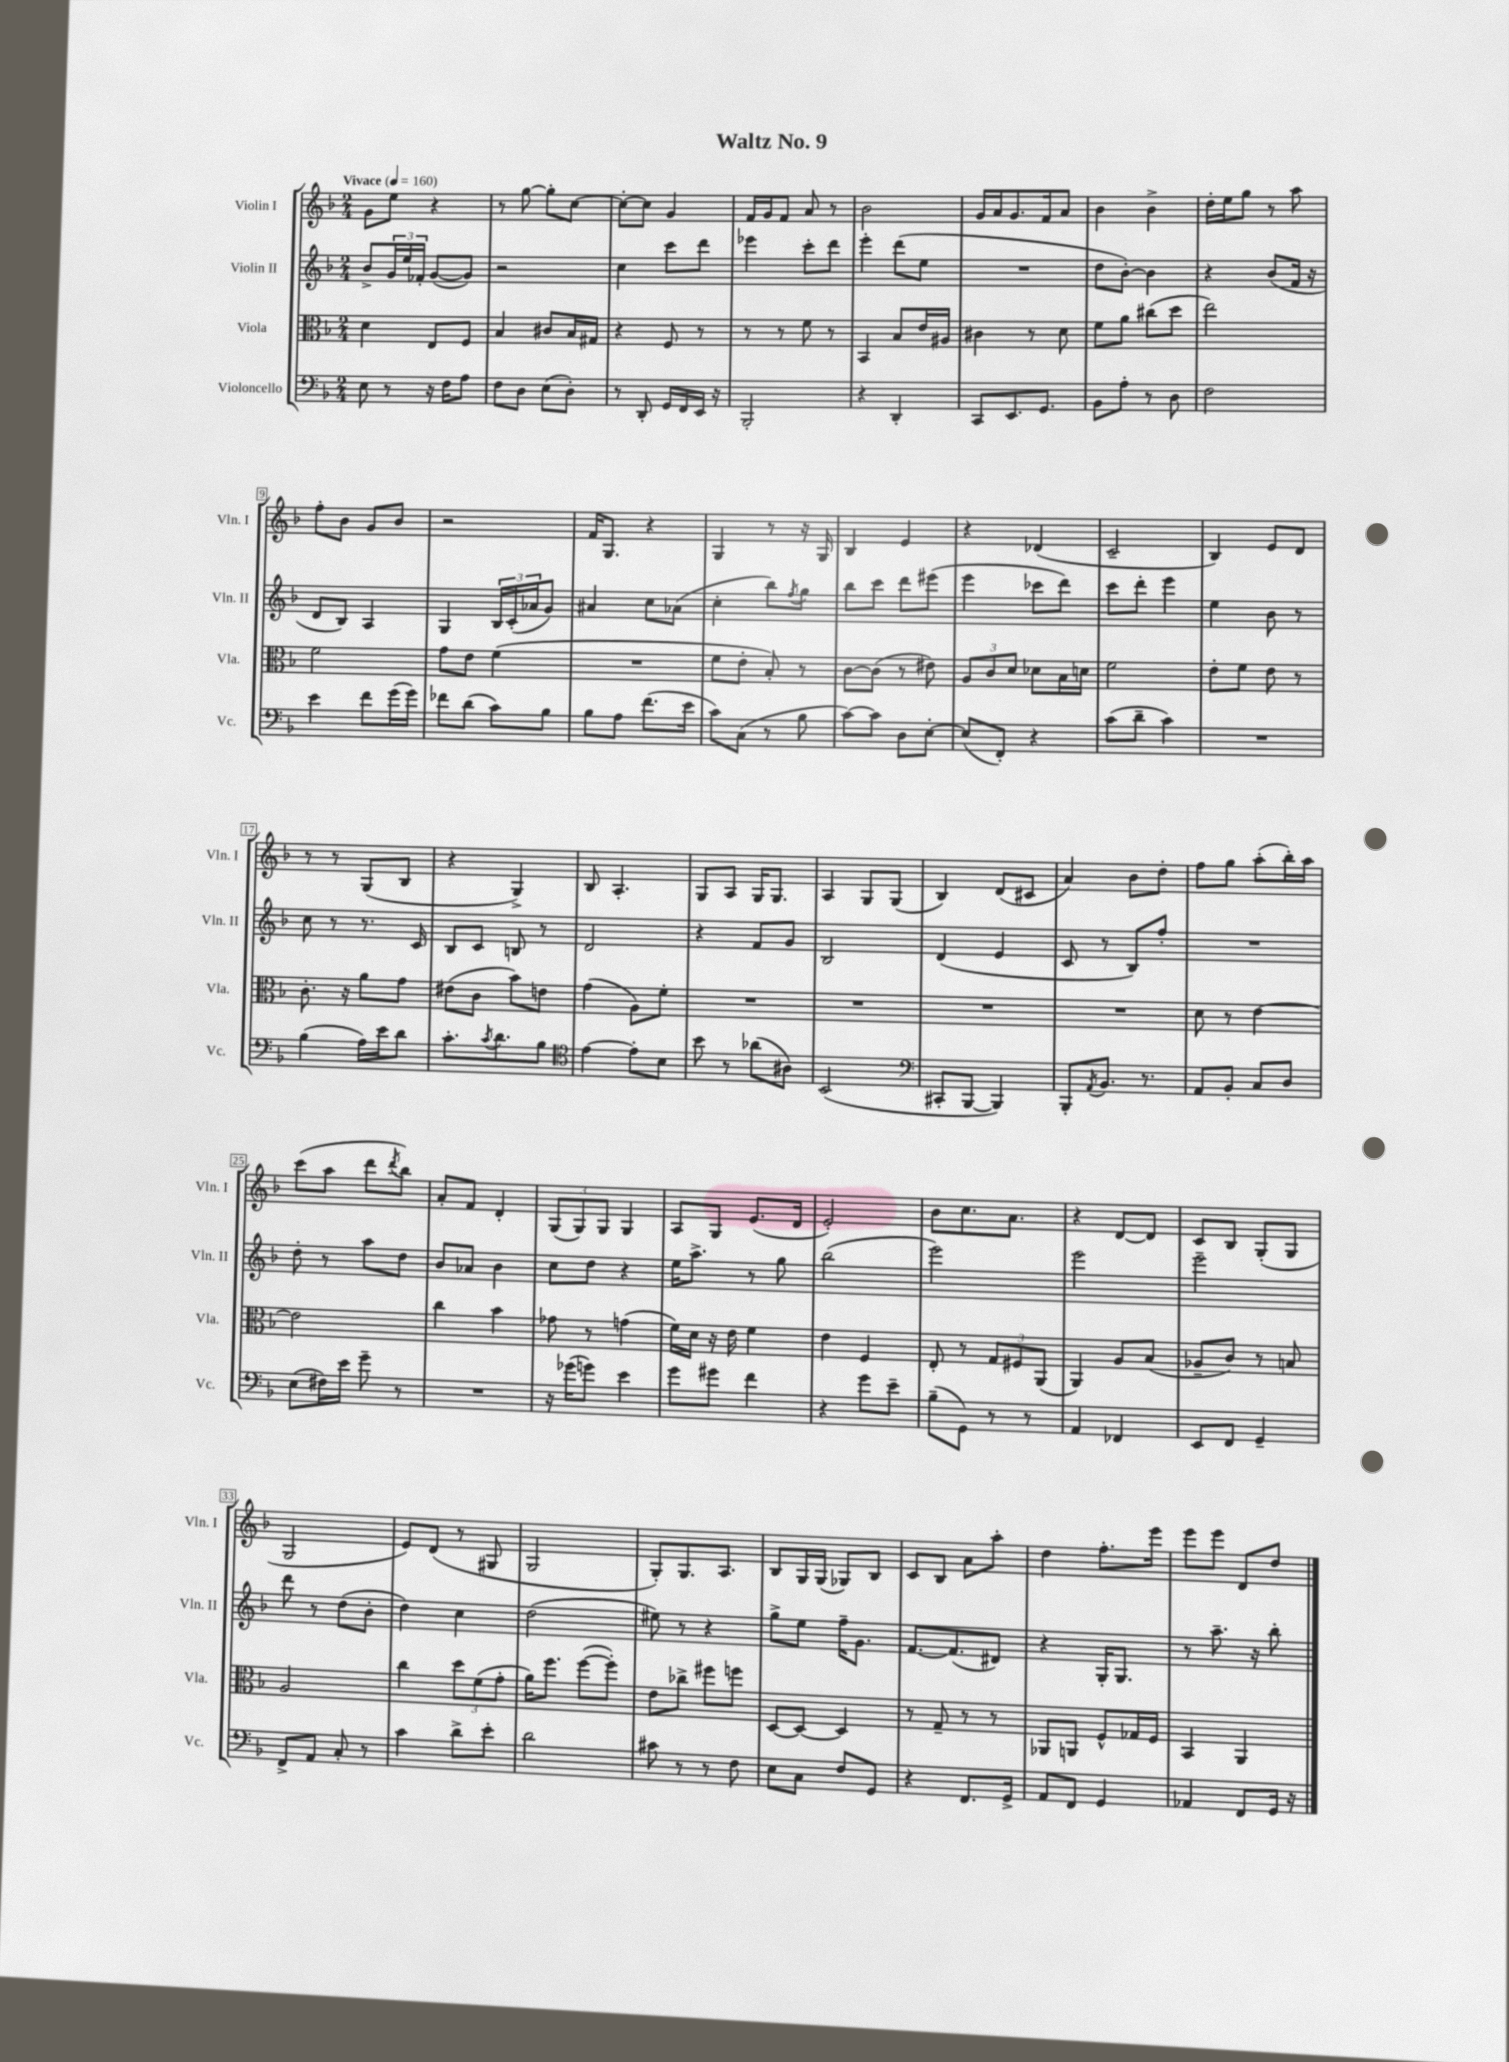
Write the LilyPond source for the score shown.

\header { title = "Waltz No. 9" }
<<
\new StaffGroup <<
\new Staff = "s0" \with { instrumentName = "Violin I" shortInstrumentName = "Vln. I" } {
    \clef treble \key f \major \numericTimeSignature \time 2/4 \tempo "Vivace" 4 = 160
    g'8 e''8 r4 |
    r8 g''8~ g''8-. c''8~ |
    c''8~-. c''8 g'4 |
    f'16 g'16 f'8 a'8 r8 |
    bes'2 |
    g'16 a'16 g'8. f'16 a'8 |
    bes'4 bes'4-> |
    d''16-. e''16 g''8 r8 a''8 |
    f''8-. bes'8 g'8 bes'8 |
    r2 |
    f'16 g8. r4 |
    g4 r8 r16 g16 |
    bes4 e'4 |
    r4 des'4( |
    c'2-- |
    bes4) e'8 d'8 |
    r8 r8 g8( bes8 |
    r4 g4->) |
    bes8 a4.-. |
    g8 a8 g16 g8. |
    a4 g8 g8( |
    bes4) d'8( cis'8 |
    a'4) bes'8 d''8-. |
    f''8 g''8 a''8-.( bes''16-.) a''16 |
    c'''8( a''8 d'''8 \acciaccatura { d'''8 } bes''8) |
    a'8-. f'8 d'4-. |
    \tuplet 3/2 { g8( g8) g8 } g4 |
    a8 g8 e'8.( d'16 |
    e'2-.) |
    bes'8 c''8. a'8. |
    r4 d'8~ d'8 |
    c'8 bes8 g8-.( g8 |
    g2 |
    e'8) d'8( r8 gis8 |
    g2 |
    g8-.) g8. a8. |
    bes8 g16 g16( ges8) bes8 |
    c'8 bes8 a'8 a''8-. |
    d''4 f''8.-. e'''16 |
    e'''8 e'''8 d'8 d''8 \bar "|." |
}
\new Staff = "s1" \with { instrumentName = "Violin II" shortInstrumentName = "Vln. II" } {
    \clef treble \key f \major \numericTimeSignature \time 2/4
    bes'8-> \tuplet 3/2 { g'16 e''16 fes'16-. } g'8~( g'8) |
    r2 |
    c''4 c'''8 d'''8 |
    ees'''4 c'''8-. d'''8 |
    e'''4-. d'''8( e''8 |
    R2 |
    d''8 bes'8~-.) bes'4 |
    r4 bes'8( f'16 r16 |
    d'8 bes8) a4 |
    g4 \tuplet 3/2 { bes16 c'16-.( aes'16 } g'8) |
    ais'4 c''8 aes'8( |
    c''4-. bes''8) \acciaccatura { f''8 } g''8 |
    bes''8 c'''8 d'''8 eis'''8( |
    e'''4 ces'''8 d'''8) |
    c'''8 d'''8-. e'''4 |
    e''4 bes'8 r8 |
    c''8 r8 r8. c'16 |
    bes8 c'8 b8 r8 |
    d'2 |
    r4 f'8 g'8 |
    bes2 |
    d'4( e'4 |
    c'8 r8 bes8) f''8-. |
    R2 |
    d''8-. r8 a''8 d''8 |
    bes'8 aes'8 bes'4 |
    c''8 d''8 r4 |
    e''16 a''8.-> r8 g''8 |
    bes''2( |
    e'''2) |
    e'''2 |
    e'''2-- |
    d'''8 r8 d''8( bes'8-. |
    d''4) c''4 |
    d''2( |
    eis''8) r8 r4 |
    g''8-> e''8 f''16-- g'8. |
    f'8.~ f'8.( dis'8) |
    r4 g16-. g8. |
    r8 a''8.-- r16 bes''8-. \bar "|." |
}
\new Staff = "s2" \with { instrumentName = "Viola" shortInstrumentName = "Vla." } {
    \clef alto \key f \major \numericTimeSignature \time 2/4
    d'4 e8 f8 |
    bes4 cis'8 bes16 gis16 |
    r4 f8 r8 |
    r8 r8 f'8 r8 |
    bes,4 bes8 e'16 ais16 |
    cis'4 r8 d'8 |
    f'8 a'8 cis''8( d''8 |
    e''2) |
    f'2 |
    g'8 e'8 f'4( |
    R2 |
    f'8 e'8-. bes8-.) r8 |
    c'8~ c'8( r8 eis'8) |
    \tuplet 3/2 { a8 c'8 d'8 } des'8 bes16 d'16 |
    f'2 |
    e'8-. f'8 e'8 r8 |
    c'8.-. r16 a'8 g'8 |
    eis'8( c'8 bes'8) e'8 |
    g'4( a8) f'8-. |
    R2 |
    R2 |
    R2 |
    R2 |
    d'8 r8 e'4~ |
    e'2 |
    c''4 bes'4 |
    ges'8 r8 g'4( |
    f'16) d'16 r16 e'16 f'4 |
    e'4 f4 |
    e8-. r8 \tuplet 3/2 { g8 fis8 a,8( } |
    a,4) a8 bes8( |
    aes8-- c'8) r8 b8 |
    a2 |
    c''4 \tuplet 3/2 { d''8 f'8( g'8-. } |
    a'16) f''8. f''8~( f''8-.) |
    e'8 ces''8-> fis''8 f''8 |
    d8~ d8~ d4 |
    r8 g8-- r8 r8 |
    aes,8 a,8 f8-^ ges16 f16 |
    bes,4 a,4 \bar "|." |
}
\new Staff = "s3" \with { instrumentName = "Violoncello" shortInstrumentName = "Vc." } {
    \clef bass \key f \major \numericTimeSignature \time 2/4
    e8 r8 r16 f16 a8 |
    f8 d8 e8( d8-.) |
    r8 d,8-. g,16 f,16 e,16 r16 |
    bes,,2-. |
    r4 d,4-. |
    c,8 e,8. g,8. |
    bes,8 a8-. r8 d8 |
    f2 |
    e'4 f'8 g'16( g'16) |
    fes'8 d'8( c'8) bes8 |
    bes8 a8 f'8.( e'16 |
    c'8) c8( r8 bes8 |
    c'8~) c'8 d8 e8~-. |
    e8( f,8-.) r4 |
    c'8( d'8-- c'4) |
    R2 |
    bes4( a16) e'16 d'8 |
    c'8.-. \acciaccatura { c'8 } d'8. bes8 |
    \clef tenor e'4~ e'8-. bes8 |
    bes'8 r8 aes'8( ais8) |
    bes,2( |
    \clef bass cis,8-. bes,,8~ bes,,4) |
    bes,,8-. \acciaccatura { a,8 } bes,8. r8. |
    a,8 bes,8-. c8 d8 |
    e8( fis16) e'16 g'8-- r8 |
    R2 |
    r16 ges'16( g'8) e'4 |
    g'8 gis'8 f'4 |
    r4 g'8 e'8-- |
    bes8--( g,8) r8 r8 |
    a,4 fes,4 |
    e,8 f,8 g,4-- |
    f,8-> a,8 c8-. r8 |
    c'4 d'8-> e'8-. |
    d'2 |
    cis'8 r8 r8 f8 |
    e8 c8 f8 g,8 |
    r4 f,8. g,16-> |
    a,8 f,8 g,4 |
    aes,4 f,8 g,16 r16 \bar "|." |
}
>>
>>
\layout { \context { \Score \override BarNumber.stencil = #(make-stencil-boxer 0.1 0.3 ly:text-interface::print) } }
